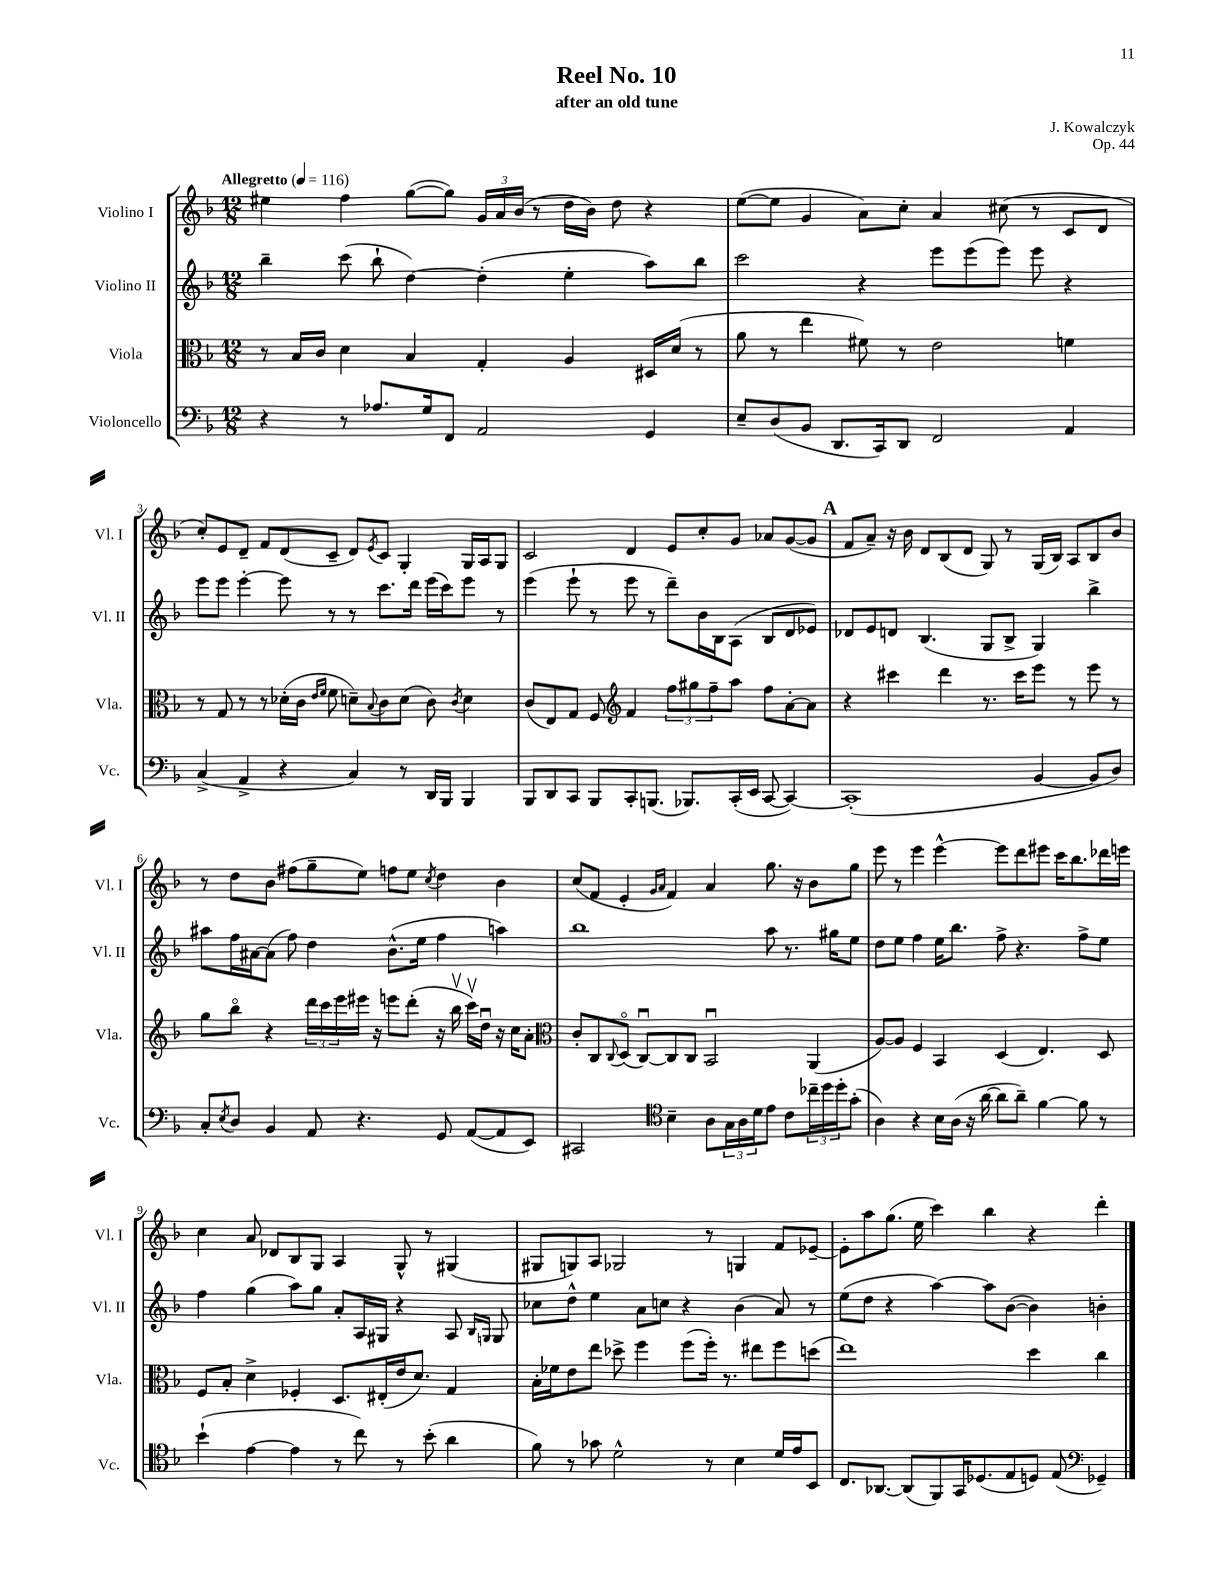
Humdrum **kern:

**kern	**kern	**kern	**kern
*part4	*part3	*part2	*part1
*staff4	*staff3	*staff2	*staff1
*I"Violoncello	*I"Viola	*I"Violino II	*I"Violino I
*I'Vc.	*I'Vla.	*I'Vl. II	*I'Vl. I
*clefF4	*clefC3	*clefG2	*clefG2
*k[b-]	*k[b-]	*k[b-]	*k[b-]
*M12/8	*M12/8	*M12/8	*M12/8
*MM116	*MM116	*MM116	*MM116
=1	=1	=1	=1
!	!	!	!LO:TX:a:B:t=Allegretto
4r	8r	4bb-~\	4ee#X\
.	16B-/LL	.	.
.	16c/JJ	.	.
8r	4d\	(8ccc\	4ff\
8.A-X/L	.	8bb-`\	.
.	4B-/	[4dd\)	([8gg\L
16G/k	.	.	.
8FF/J	.	.	8gg\J])
2AA/	4G'/	(4dd'\]	24g/LL
.	.	.	24a/
.	.	.	(24b-/JJ
.	.	.	8r
.	4A/	4ee'\	16dd\LL
.	.	.	16b-\JJ)
.	.	.	8dd\
4GG/	16D#X/LL	8aa\L)	4r
.	(16d/JJ	.	.
.	8r	8bb-\J	.
=2	=2	=2	=2
8E~/L	8a\	2ccc\	([8ee\L
(8D/	8r	.	8ee\J]
8BB-/J	4ee\	.	4g/
8.DD/L	.	.	.
.	8f#X\)	4r	8a\L)
16CC/k)	.	.	.
8DD/J	8r	.	8cc'\J
2FF/	2e\	8eee\L	4a/
.	.	(8eee\	.
.	.	8eee\J)	(8cc#X\
.	.	8eee\	8r
4AA/	4fn\	4r	8c/L
.	.	.	8d/J
!!LO:LB:g=z
=3	=3	=3	=3
(4C^/	8r	8eee\L	8cc'/L)
.	8G/	8eee\J	8e/
4AA^/	8r	[4eee'\	8d~/J
.	8r	.	8f/L
4r	(16d-X'\LL	8eee\]	(8d/
.	16c\JJ	.	.
.	16qqe/LL	.	.
.	16qqf/JJ	.	.
.	8f\	8r	8c~/J
4C/)	8dn~\L)	8r	8d/L)
.	8qqB-/	.	8qe/
.	8c\	8.ccc\L	8c/J
8r	(8d\J	.	4G'/
.	.	16ddd\Jk	.
16DD/LL	8c\)	(16eee\LL	.
16BBB-/JJ	.	16ccc\J)	.
.	8qc/	.	.
4BBB-/	4d\	8eee\J	16G/LL
.	.	.	16A/J
.	.	8r	8G/J
=4	=4	=4	=4
8BBB-/L	(8c/L	(4eee\	2c/
8DD/	8E/)	.	.
8CC/J	8G/J	8eee`\	.
8BBB-/L	8F/	8r	.
*	*clefG2	*	*
8CC'/	4f/	8eee\	4d/
(8.BBBn/J	.	8r	.
.	12ff\L	8ddd~\L)	8e/L
8.BBB-X/L)	.	.	.
.	12gg#X\	.	.
.	.	16b-\L	8cc'/
.	12ff~\	.	.
.	.	16B-\J	.
(16CC'/L	8aa\J	(8A\J	8g/J
16EE/JJ	.	.	.
[8CC/	8ff\L	8B-/L	8a-X/L
4CC/_)	[8a'\	8d/	([8g/
.	8a\J]	8e-X/J)	8g/J]
!!LO:REH:place=s1:t=A
=5	=5	=5	=5
(1CC']	4r	8d-X/L	8f/L
.	.	8e/	8a~/J)
.	4ccc#X\	8dn/J	16r
.	.	.	16b-\
.	.	(4.B-/	8d/L
.	4ddd\	.	(8B-/
.	.	.	8d/J
.	8.r	8G/L	8G/)
.	.	8B-^/J	8r
.	16ccc#\KL	.	.
[4BB-/	8eee\J	4G/)	(16G/LL
.	.	.	16B-/JJ)
.	8r	.	8A/L
8BB-/L]	8eee\	4bb-^\	8B-/
8D/J)	8r	.	8b-/J
!!LO:LB:g=z
=6	=6	=6	=6
8C'/L	8gg\L	8aa#X\L	8r
8qE/	.	.	.
8D/J	8bb-\J	16ff\L	8dd\L
.	.	[16a#X\J	.
4BB-/	4r	(8a#\J]	8b-\J
.	.	8ff\)	(8ff#X\L
8AA/	24ddd\LL	4dd\	8gg~\
.	24ccc\	.	.
.	24eee\	.	.
4.r	16eee#X\JJ	.	8ee\J)
.	16r	.	.
.	8eeen\L	(8.b-^^\L	8ffn\L
.	(8ddd'\J	.	8ee\J
.	.	16ee\Jk	.
.	.	.	8qcc/
8GG/	16r	4ff\	4dd\
.	16bb-v\	.	.
([8AA/L	16cccv\LL)	.	.
.	16ddu\JJ	.	.
8AA/]	16r	4aan\)	4b-\
.	16cc\KL	.	.
8EE/J)	8a'\J	.	.
=7	=7	=7	=7
*	*clefC3	*	*
2CC#X/	8c'/L	1bb-	(8cc/L
.	8C/	.	8f/J
.	8qqC/	.	.
.	(8D/J	.	4e'/
.	[8Cu/L)	.	.
*clefC4	*	*	*
.	.	.	16qqg/LL
.	.	.	16qqa/JJ
4B-~\	8C/]	.	4f/)
.	8C/J	.	.
8A\L	2BB-u/	.	4a/
24G\L	.	.	.
24A\	.	.	.
24d\J	.	.	.
8e\J	.	8aa\	8.gg\
8c\L	.	8.r	.
.	.	.	16r
24cc-X~\L	(4AA/	.	8b-\L
24dd\	.	.	.
.	.	16gg#X\KL	.
24dd'\J	.	.	.
(8g'\J	.	8ee\J	8gg\J
=8	=8	=8	=8
4A\)	[8A/L)	8dd\L	8eee\
.	8A/J]	8ee\J	8r
4r	4F/	4ff\	4eee\
16B-\LL	4BB-/	16ee\KL	[4eee^^\
(16A\JJ	.	8.bb-\J	.
16r	.	.	.
[16a\	.	.	.
8a\L]	(4D/	8ff^\	8eee\L]
8a~\J)	.	4.r	8ddd\
[4f\	4.E/)	.	8eee#X\J
.	.	.	16ccc\KL
.	.	.	8.bb-\
8f\]	.	8ff^\L	.
8r	8D/	8ee\J	16ddd-X\L
.	.	.	16eeen\JJ
!!LO:LB:g=z
=9	=9	=9	=9
(4b-`\	8F/L	4ff\	4cc\
.	8B-'/J	.	.
[4e\	4d^\	(4gg\	8a/
.	.	.	8d-X/L
4e\]	4F-X'/	8aa\L)	8B-/
.	.	8gg\J	8G/J
8r	8.D/L	8a'/L	4A/
8cc\)	.	16A/L	.
.	(16E#X'/L	16G#X/JJ	.
8r	16e/J	4r	8G^^/
.	8.d/J)	.	.
(8b-'\	.	.	8r
4a\	4G/	8A/	(4G#X/
.	.	16qqB-/LL	.
.	.	16qqGn/JJ	.
.	.	8G/	.
=10	=10	=10	=10
8f\)	16B-'\LL	8cc-X\L	8G#X/L
.	16f-X\J	.	.
8r	8e\	8dd^^\J	8Gn/)
8g-X\	8ee\J	4ee\	8A/J
2d^^\	8dd-X^\	.	2G-X/
.	4ff\	8a\L	.
.	.	8ccn\J	.
.	(8ff\L	4r	.
8r	16ff'\Jk)	.	8r
.	8.r	.	.
4B-\	.	(4b-\	4Gn/
.	8ee#X\L	.	.
16d/LL	8ff\	8a/)	8f/L
16e/J	.	.	.
8BB-/J	(8ddn\J	8r	[8e-X~/J
=11	=11	=11	=11
8.C/L	1ee)	(8ee\L	8e-'\L]
.	.	8dd\J	8aa\
[8.AA-X/J	.	.	.
.	.	4r	(8.gg\J
(8AA-/L]	.	.	.
.	.	.	16ee\
8FF/)	.	[4aa\)	4ccc\)
16GG/K	.	.	.
(8.D-X/	.	.	.
.	.	8aa\L]	4bb-\
8E/	.	([8b-\J	.
8Dn/J)	4dd\	4b-\])	4r
(8E/	.	.	.
*clefF4	*	*	*
4GG-X~/)	4cc\	4bn'\	4ddd'\
==	==	==	==
*-	*-	*-	*-
